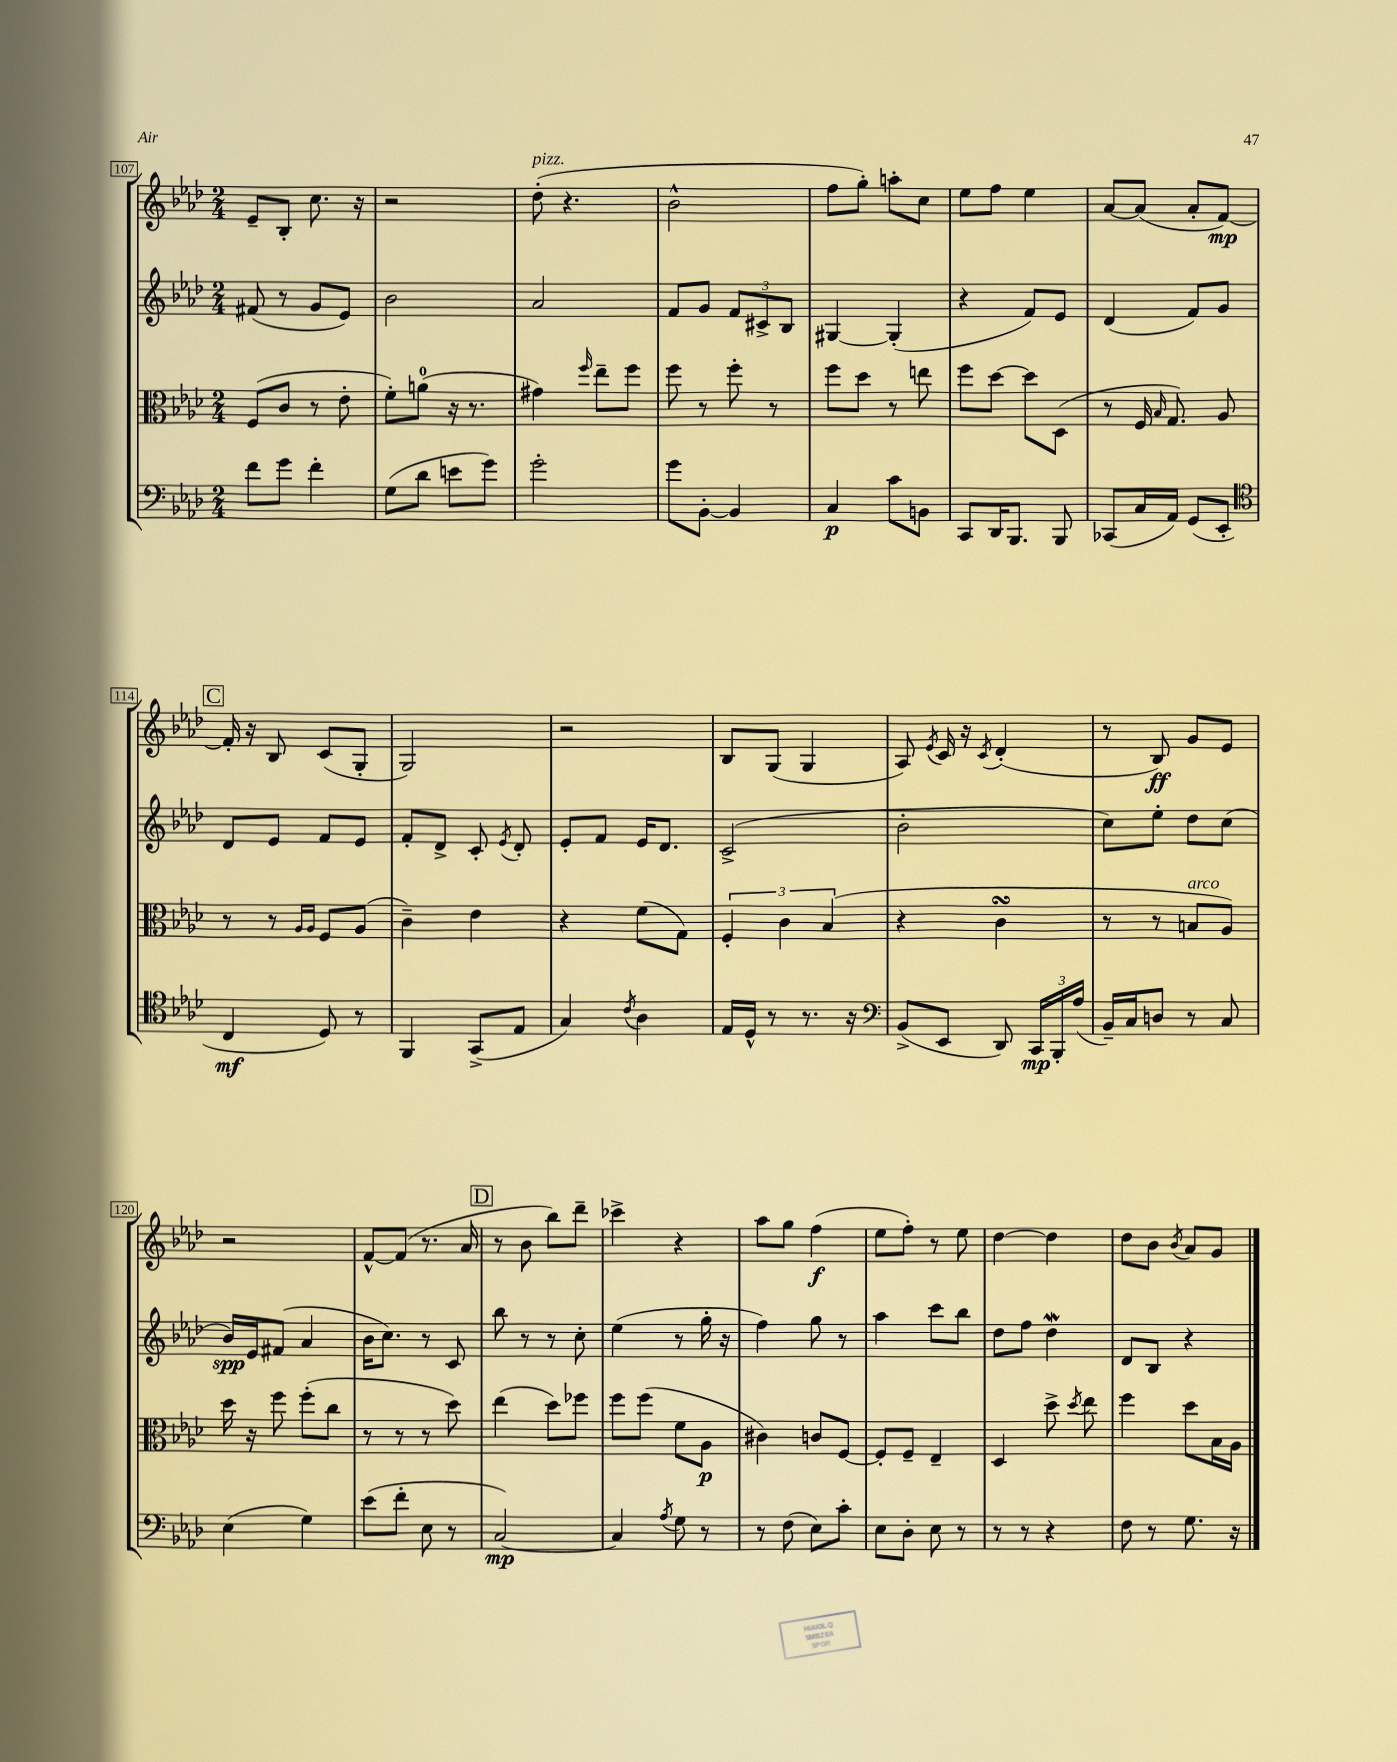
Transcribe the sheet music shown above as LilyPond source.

<<
\new StaffGroup <<
\new Staff = "s0" {
    \clef treble \key aes \major \numericTimeSignature \time 2/4
    \autoBeamOff ees'8[-- bes8]-. c''8. r16 |
    r2 |
    des''8-.^\markup { \italic "pizz." }( r4. |
    bes'2-^ |
    f''8[ g''8]-.) a''8[-. c''8] |
    ees''8[ f''8] ees''4 |
    aes'8[~ aes'8]( aes'8[-. f'8]~\mp) |
    \mark \markup { \box "C" } f'16-. r16 bes8 c'8[( g8]-. |
    g2) |
    r2 |
    bes8[ g8]( g4 |
    aes8) \acciaccatura { ees'8 } c'16 r16 \acciaccatura { c'8 } des'4-.( |
    r8 bes8\ff) g'8[ ees'8] |
    r2 |
    f'8[~-^ f'8]( r8. aes'16 |
    \mark \markup { \box "D" } r8 bes'8 bes''8[) des'''8]-- |
    ces'''4-> r4 |
    aes''8[ g''8] f''4\f( |
    ees''8[ f''8]-.) r8 ees''8 |
    des''4~ des''4 |
    des''8[ bes'8] \acciaccatura { bes'8 } aes'8[ g'8] \bar "|." |
}
\new Staff = "s1" {
    \clef treble \key aes \major \numericTimeSignature \time 2/4
    \autoBeamOff fis'8( r8 g'8[ ees'8]) |
    bes'2 |
    aes'2 |
    f'8[ g'8] \tuplet 3/2 { f'8[ cis'8-> bes8] } |
    gis4~ gis4-.( |
    r4 f'8[) ees'8] |
    des'4( f'8[) g'8] |
    \mark \markup { \box "C" } des'8[ ees'8] f'8[ ees'8] |
    f'8[-. des'8]-> c'8-. \acciaccatura { ees'8 } des'8-. |
    ees'8[-. f'8] ees'16[ des'8.] |
    c'2->( |
    bes'2-. |
    c''8[) ees''8]-. des''8[ c''8]( |
    bes'16[\spp) ees'16 fis'8]( aes'4 |
    bes'16[ c''8.]) r8 c'8 |
    \mark \markup { \box "D" } bes''8 r8 r8 c''8-. |
    ees''4( r8 g''16-. r16 |
    f''4) g''8 r8 |
    aes''4 c'''8[ bes''8] |
    des''8[ f''8] des''4\mordent |
    des'8[ bes8] r4 \bar "|." |
}
\new Staff = "s2" {
    \clef alto \key aes \major \numericTimeSignature \time 2/4
    \autoBeamOff f8[( c'8] r8 ees'8-. |
    f'8[-.) a'8]-0( r16 r8. |
    gis'4) \grace { f''16 } ees''8[-- f''8] |
    f''8 r8 f''8-. r8 |
    f''8[ des''8] r8 e''8 |
    f''8[ des''8]~ des''8[ des8]( |
    r8 f16 \grace { bes16 } g8.) aes8 |
    \mark \markup { \box "C" } r8 r8 \grace { aes16[ aes16] } f8[ aes8]( |
    c'4--) ees'4 |
    r4 f'8[( g8]) |
    \tuplet 3/2 { f4-. c'4 bes4( } |
    r4 c'4\turn |
    r8 r8 b8[^\markup { \italic "arco" } aes8]) |
    des''16 r16 f''8 f''8[-.( c''8] |
    r8 r8 r8 des''8) |
    \mark \markup { \box "D" } ees''4( des''8[) fes''8] |
    f''8[ f''8]( f'8[ aes8]\p |
    cis'4) c'8[ f8]~ |
    f8[-. f8]-- ees4-- |
    des4 des''8-> \acciaccatura { des''8 } ees''8 |
    f''4 des''8[ bes16 aes16] \bar "|." |
}
\new Staff = "s3" {
    \clef bass \key aes \major \numericTimeSignature \time 2/4
    \autoBeamOff f'8[ g'8] f'4-. |
    g8[( des'8] e'8[ g'8]) |
    g'2-. |
    g'8[ bes,8]~-. bes,4 |
    c4\p c'8[ b,8] |
    c,8[ des,16 bes,,8.] bes,,8 |
    ces,8[( c16 aes,16]) g,8[( ees,8]-. |
    \mark \markup { \box "C" } \clef tenor c4\mf des8) r8 |
    f,4 g,8[->( ees8] |
    g4) \acciaccatura { c'8 } aes4 |
    ees16[ des16]-^ r8 r8. r16 |
    \clef bass bes,8[->( ees,8] des,8) \tuplet 3/2 { c,16[\mp bes,,16-. aes16]( } |
    bes,16[--) c16 d8] r8 c8 |
    ees4( g4) |
    ees'8[( f'8]-. ees8 r8 |
    \mark \markup { \box "D" } c2~\mp) |
    c4 \acciaccatura { aes8 } g8 r8 |
    r8 f8( ees8[) c'8]-. |
    ees8[ des8]-. ees8 r8 |
    r8 r8 r4 |
    f8 r8 g8. r16 \bar "|." |
}
>>
>>
\layout { \context { \Score currentBarNumber = #107 \override BarNumber.stencil = #(make-stencil-boxer 0.1 0.3 ly:text-interface::print) } }
